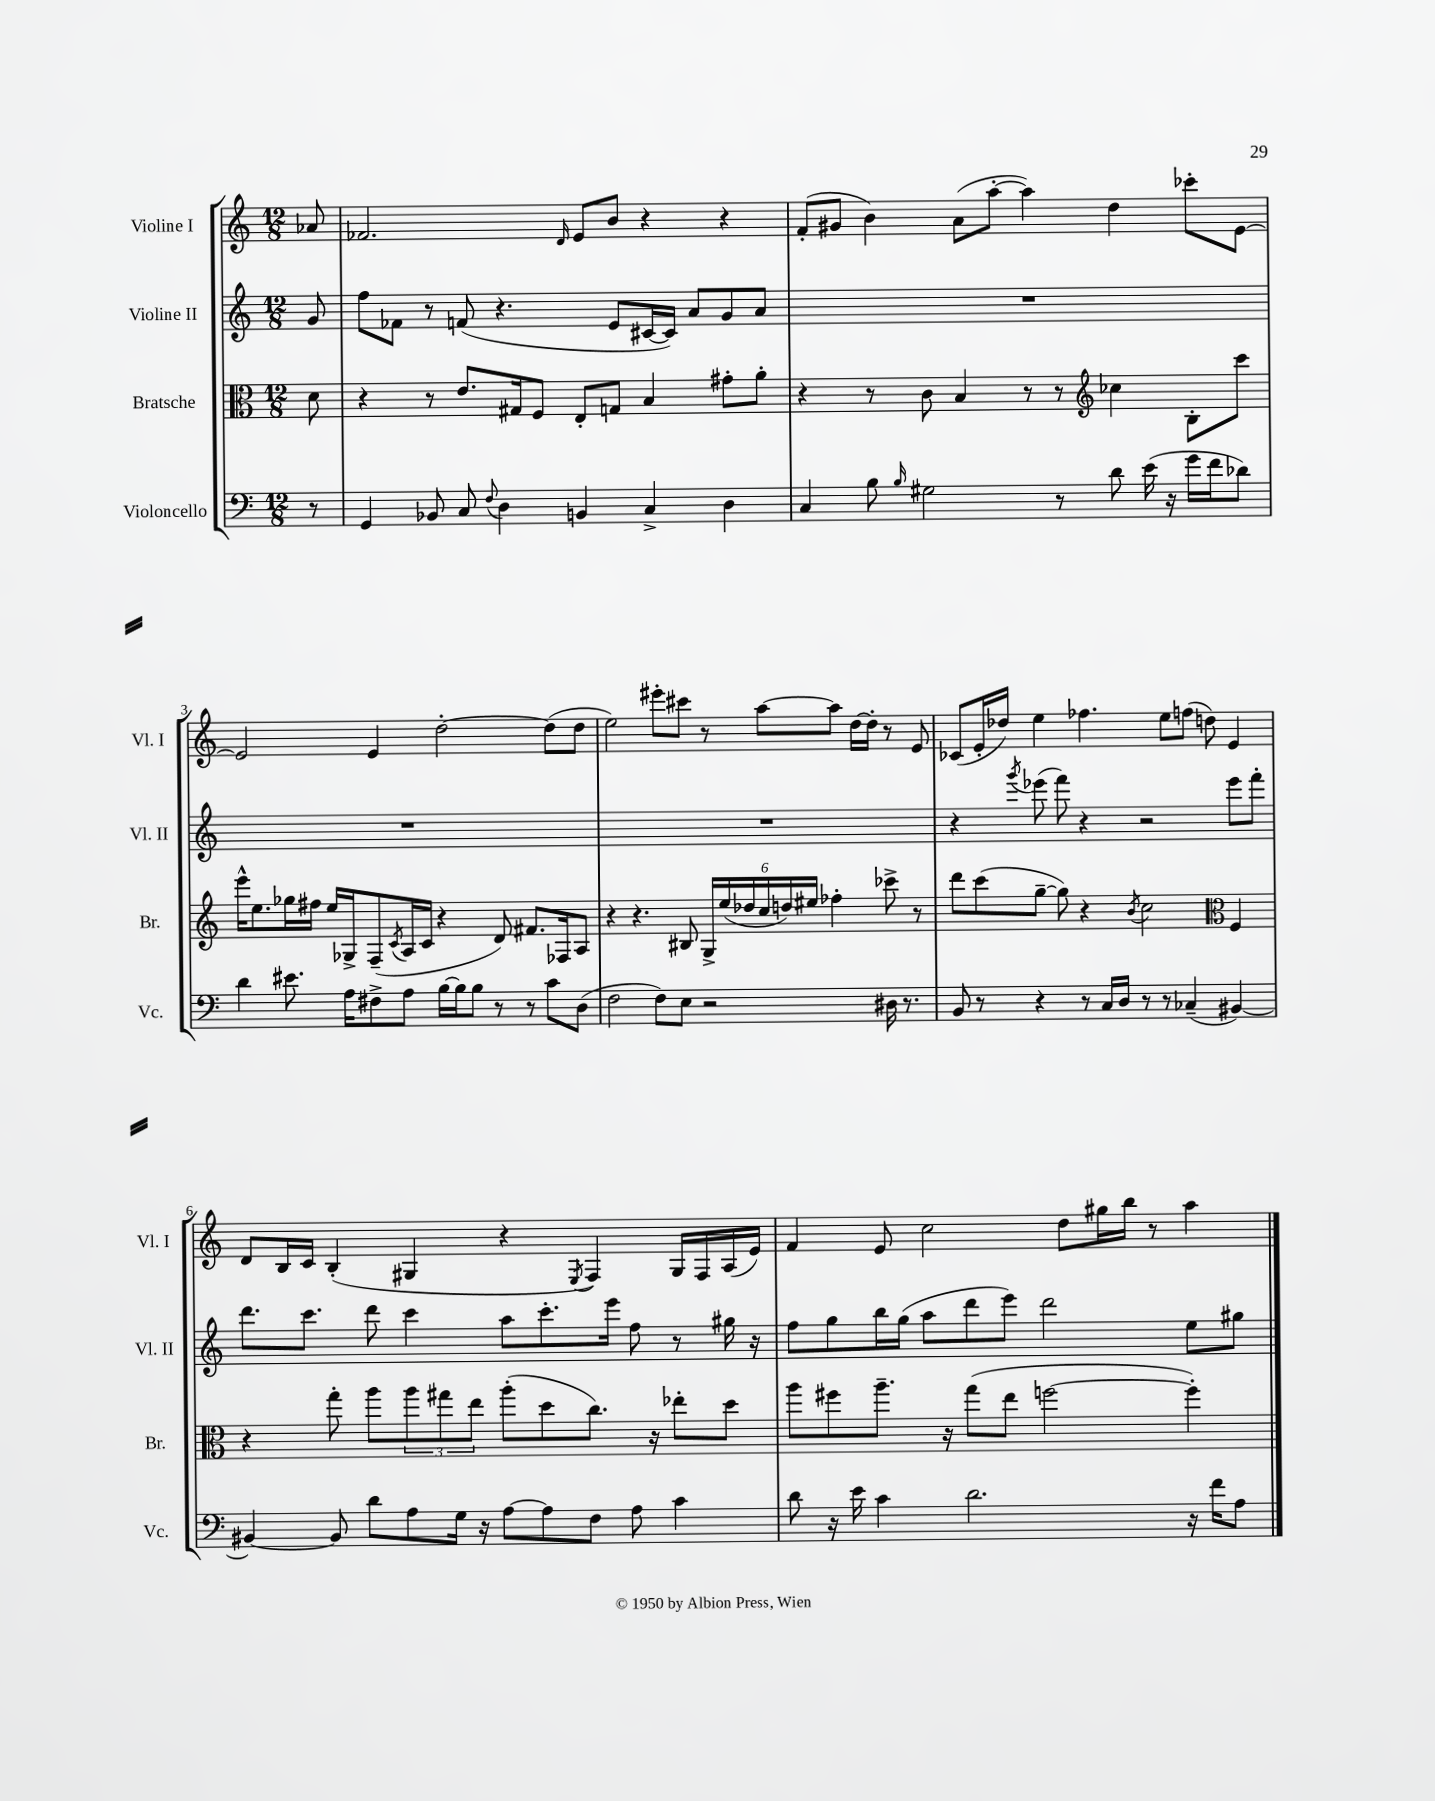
<<
\new StaffGroup <<
\new Staff = "s0" \with { instrumentName = "Violine I" shortInstrumentName = "Vl. I" } {
    \clef treble \key c \major \numericTimeSignature \time 12/8 \partial 8
    aes'8 |
    fes'2. \grace { d'16 } e'8 b'8 r4 r4 |
    f'8-.( gis'8 b'4) a'8( a''8~-. a''4) d''4 ces'''8-. e'8~ |
    e'2 e'4 d''2~-. d''8( d''8 |
    e''2) eis'''8-. cis'''8 r8 a''8~ a''8 d''16~ d''16-. r8 e'8 |
    ces'8( e'16-. des''16) e''4 fes''4. e''8 f''8( d''8) e'4 |
    d'8 b16 c'16 b4-.( gis4 r4 \acciaccatura { e8 } f4) gis16 f16 a16( e'16) |
    f'4 e'8 c''2 d''8 gis''16 b''16 r8 a''4 \bar "|." |
}
\new Staff = "s1" \with { instrumentName = "Violine II" shortInstrumentName = "Vl. II" } {
    \clef treble \key c \major \numericTimeSignature \time 12/8 \partial 8
    g'8 |
    f''8 fes'8 r8 f'8( r4. e'8 cis'16~ cis'16) a'8 g'8 a'8 |
    R1. |
    R1. |
    R1. |
    r4 \acciaccatura { g'''8 } ees'''8( f'''8) r4 r2 ees'''8 f'''8-. |
    d'''8. c'''8. d'''8 c'''4 a''8 c'''8.-. e'''16 f''8 r8 gis''16 r16 |
    f''8 g''8 b''16 g''16( a''8 d'''8 e'''8) d'''2 e''8 gis''8 \bar "|." |
}
\new Staff = "s2" \with { instrumentName = "Bratsche" shortInstrumentName = "Br." } {
    \clef alto \key c \major \numericTimeSignature \time 12/8 \partial 8
    d'8 |
    r4 r8 e'8. gis16 f8 e8-. g8 b4 gis'8-. a'8-. |
    r4 r8 c'8 b4 r8 r8 \clef treble ces''4 b8-. c'''8 |
    e'''16-^ e''8. ges''16 fis''16 e''16 ges16-> f8--( \acciaccatura { c'8 } a16 c'16 r4 d'8) fis'8. fes16 a8 |
    r4 r4. bis8 \tuplet 6/4 { g16-> e''16( des''16 c''16 d''16) eis''16 } fes''4-. ces'''8-> r8 |
    d'''8 c'''8( g''8~-- g''8) r4 \acciaccatura { b'8 } c''2 \clef alto f4 |
    r4 g''8-. a''8 \tuplet 3/2 { a''8 gis''8 e''8 } a''8-.( d''8 c''8.) r16 ees''8-. d''8 |
    a''8 fis''8 a''8.-- r16 g''8( e''8 f''2~ f''4-.) \bar "|." |
}
\new Staff = "s3" \with { instrumentName = "Violoncello" shortInstrumentName = "Vc." } {
    \clef bass \key c \major \numericTimeSignature \time 12/8 \partial 8
    r8 |
    g,4 bes,8 c8 \appoggiatura { f8 } d4 b,4 c4-> d4 |
    c4 b8 \grace { b16 } gis2 r8 d'8 e'16( r16 g'16 f'16 des'8) |
    d'4 eis'8. a16 fis8-> a8 b16~ b16 b8 r8 r8 c'8 d8( |
    f2 f8) e8 r2 dis16 r8. |
    b,8 r8 r4 r8 c16 d16 r8 r8 ces4--( bis,4~) |
    bis,4~ bis,8 d'8 a8 g16 r16 a8~ a8 f8 a8 c'4 |
    d'8 r16 e'16 c'4 d'2. r16 f'16 a8 \bar "|." |
}
>>
>>
